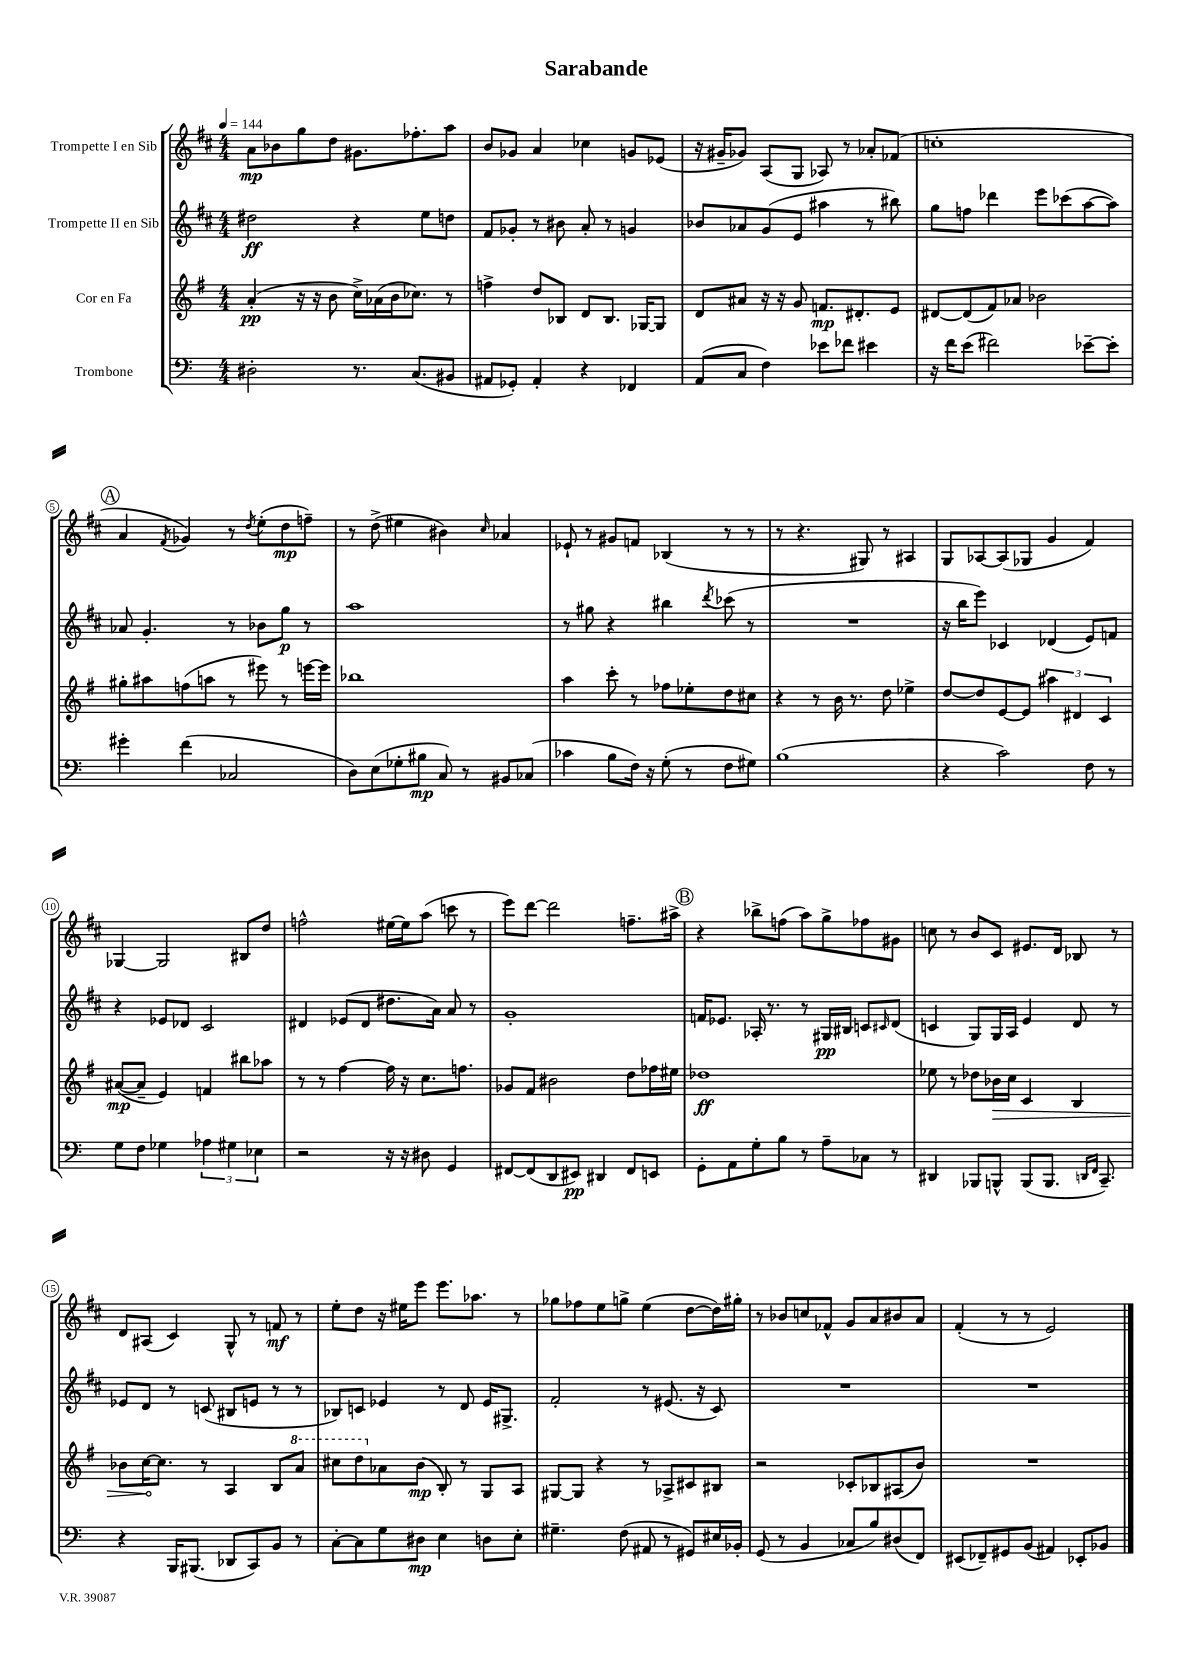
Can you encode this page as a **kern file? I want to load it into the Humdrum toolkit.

**kern	**dynam	**kern	**dynam	**kern	**dynam	**kern	**dynam
*part4	*part4	*part3	*part3	*part2	*part2	*part1	*part1
*staff4	*staff4	*staff3	*staff3	*staff2	*staff2	*staff1	*staff1
*I"Trombone	*	*I"Cor en Fa	*	*I"Trompette II en Sib	*	*I"Trompette I en Sib	*
*clefF4	*	*clefG2	*	*clefG2	*	*clefG2	*
*k[]	*	*k[f#]	*	*k[f#c#]	*	*k[f#c#]	*
*M4/4	*	*M4/4	*	*M4/4	*	*M4/4	*
*MM144	*	*MM144	*	*MM144	*	*MM144	*
=1	=1	=1	=1	=1	=1	=1	=1
2D#X'\	.	(4a'/	pp	2dd#X\	ff	8a\L	mp
.	.	.	.	.	.	8b-X\	.
.	.	16r	.	.	.	8gg\	.
.	.	16r	.	.	.	.	.
.	.	8b\	.	.	.	8dd\J	.
8.r	.	16cc^\LL)	.	4r	.	8.g#X\L	.
.	.	(16a-X\	.	.	.	.	.
.	.	16b\J	.	.	.	.	.
(8.C/L	.	8.cc-X\J)	.	.	.	8.ff-X'\	.
.	.	.	.	8ee\L	.	.	.
8BB#X/J	.	8r	.	8ddn\J	.	8aa\J	.
=2	=2	=2	=2	=2	=2	=2	=2
8AA#X/L	.	4ffn^\	.	8f#/L	.	8b/L	.
8GG-X'/J)	.	.	.	8g-X'/J	.	8g-X/J	.
4AA#'/	.	8dd/L	.	8r	.	4a/	.
.	.	8B-X/J	.	8b#X\	.	.	.
4r	.	8d/L	.	8a'/	.	4cc-X\	.
.	.	8.B-/J	.	8r	.	.	.
4FF-X/	.	.	.	4gn/	.	8gn/L	.
.	.	[16G-X/KL	.	.	.	.	.
.	.	8G-/J]	.	.	.	(8e-X/J	.
=3	=3	=3	=3	=3	=3	=3	=3
(8AA/L	.	8d/L	.	8b-X/L	.	16r	.
.	.	.	.	.	.	16g#X~/KL	.
8C/J	.	8a#X/J	.	8a-X/	.	8g-X/J)	.
4F\)	.	16r	.	(8g/	.	(8A/L	.
.	.	16r	.	.	.	.	.
.	.	8g/	.	8e/J	.	8G/J	.
8e-X\L	.	8.fn/L	mp	4aa#X\	.	8A-X/)	.
8f-X\J	.	.	.	.	.	8r	.
.	.	8.d#X'/	.	.	.	.	.
4e#X\	.	.	.	8r	.	8a-X'/L	.
.	.	8e/J	.	8bb#X\)	.	(8f-X/J	.
=4	=4	=4	=4	=4	=4	=4	=4
16r	.	[8d#X/L	.	8gg\L	.	1ccn'	.
16f\KL	.	.	.	.	.	.	.
(8e\J	.	(8d#/]	.	8ffn\J	.	.	.
2f#X\)	.	8f#/)	.	4ddd-X\	.	.	.
.	.	8a-X/J	.	.	.	.	.
.	.	2b-X\	.	8eee\L	.	.	.
.	.	.	.	(8ccc-X\	.	.	.
[8e-X~\L	.	.	.	[8aa\	.	.	.
8e-'\J]	.	.	.	8aa\J])	.	.	.
!!LO:LB:g=z
!!LO:REH:place=s1:t=A
=5	=5	=5	=5	=5	=5	=5	=5
4g#X'\	.	8gg#X'\L	.	8a-X/	.	4a/	.
.	.	8aa#X\	.	4.g'/	.	.	.
.	.	.	.	.	.	8qf#/	.
(4f\	.	(8ffn\	.	.	.	4g-X/)	.
.	.	8aan\J	.	.	.	.	.
2C-X/	.	8r	.	8r	.	8r	.
.	.	.	.	.	.	8qdd/	.
.	.	8eee#X\)	.	8b-X\L	.	(8ee'\L	.
.	.	8r	.	8gg\J	p	8dd\	mp
.	.	[16eeen\LL	.	8r	.	8ffn~\J)	.
.	.	16eee\JJ]	.	.	.	.	.
=6	=6	=6	=6	=6	=6	=6	=6
8D\L)	.	1bb-X	.	1aa	.	8r	.
(8E\	.	.	.	.	.	(8dd^\	.
8G-X'\	.	.	.	.	.	4ee#X\	.
8B#X\J	mp	.	.	.	.	.	.
8C/)	.	.	.	.	.	4b#X\)	.
8r	.	.	.	.	.	.	.
.	.	.	.	.	.	16qqcc#/	.
8BB#X/L	.	.	.	.	.	4a-X/	.
(8C-X/J	.	.	.	.	.	.	.
=7	=7	=7	=7	=7	=7	=7	=7
4c-X\	.	4aa\	.	8r	.	8e-X`/	.
.	.	.	.	8gg#X\	.	8r	.
8B\L	.	8ccc'\	.	4r	.	8g#X/L	.
16F\Jk)	.	8r	.	.	.	8fn/J	.
16r	.	.	.	.	.	.	.
(8G'\	.	8ff-X\L	.	4bb#X\	.	(4B-X/	.
8r	.	8ee-X'\	.	.	.	.	.
.	.	.	.	8qddd/	.	.	.
8F\L	.	8dd\	.	(8ccc-X\	.	8r	.
8G#X\J)	.	8cc#X\J	.	8r	.	8r	.
=8	=8	=8	=8	=8	=8	=8	=8
(1B	.	4r	.	1r	.	8r	.
.	.	.	.	.	.	4.r	.
.	.	8r	.	.	.	.	.
.	.	16b\	.	.	.	.	.
.	.	8.r	.	.	.	.	.
.	.	.	.	.	.	8G#X/)	.
.	.	8dd\	.	.	.	8r	.
.	.	4ee-X^\	.	.	.	4A#X/	.
=9	=9	=9	=9	=9	=9	=9	=9
4r	.	[8dd/L	.	16r	.	8G/L	.
.	.	.	.	16bb\KL	.	.	.
.	.	8dd/]	.	8eee\J)	.	[8A-X/	.
2c\)	.	[8e/	.	4c-X/	.	(8A-/]	.
.	.	8e/J]	.	.	.	8G-X/J	.
.	.	6aa#X\	.	(4d-X/	.	4g/	.
.	.	6d#X/	.	.	.	.	.
8F\	.	.	.	8e/L)	.	4f#/)	.
.	.	6c/	.	.	.	.	.
8r	.	.	.	8fn/J	.	.	.
!!LO:LB:g=z
=10	=10	=10	=10	=10	=10	=10	=10
8G\L	.	([8a#X/L	mp	4r	.	[4G-X/	.
8F\J	.	8a#~/J]	.	.	.	.	.
4G-X\	.	4e/)	.	8e-X/L	.	2G-/]	.
.	.	.	.	8d-X/J	.	.	.
6A-X\	.	4fn/	.	2c#/	.	.	.
6G#X\	.	.	.	.	.	.	.
.	.	8bb#X\L	.	.	.	8B#X/L	.
6E-X\	.	.	.	.	.	.	.
.	.	8aa-X\J	.	.	.	8dd/J	.
=11	=11	=11	=11	=11	=11	=11	=11
2r	.	8r	.	4d#X/	.	2ffn^^\	.
.	.	8r	.	.	.	.	.
.	.	[4ff#\	.	(8e-X/L	.	.	.
.	.	.	.	8d#/J	.	.	.
16r	.	16ff#\]	.	8.dd#X\L	.	[16ee#X\LL	.
16r	.	16r	.	.	.	16ee#\J]	.
8D#X\	.	8.cc\L	.	.	.	(8aa\J	.
.	.	.	.	16a\Jk)	.	.	.
4GG/	.	.	.	8a/	.	8cccn\	.
.	.	8.ffn\J	.	.	.	.	.
.	.	.	.	8r	.	8r	.
=12	=12	=12	=12	=12	=12	=12	=12
[8FF#X/L	.	8g-X/L	.	1g'	.	8eee\L)	.
(8FF#/]	.	8f#/J	.	.	.	[8ddd\J	.
8DD/	.	2b#X\	.	.	.	2ddd\]	.
8EE#X/J)	pp	.	.	.	.	.	.
4DD#X/	.	.	.	.	.	.	.
8FF#/L	.	8dd\L	.	.	.	8.ffn~\L	.
8EEn/J	.	16ff-X\L	.	.	.	.	.
.	.	16ee#X\JJ	.	.	.	16aa#X^\Jk	.
!!LO:REH:place=s1:t=B
=13	=13	=13	=13	=13	=13	=13	=13
8GG'\L	.	1dd-X	ff	16fn/KL	.	4r	.
.	.	.	.	8.e-X/J	.	.	.
8AA\	.	.	.	.	.	.	.
8G'\	.	.	.	16A-X'/	.	8bb-X^\L	.
.	.	.	.	8.r	.	.	.
8B\J	.	.	.	.	.	(8ffn\J	.
8r	.	.	.	8r	.	8aa\L)	.
8A~\L	.	.	.	16G#X/LL	pp	8gg^\	.
.	.	.	.	16B#X/JJ	.	.	.
8C-X\J	.	.	.	8cn/L	.	8ff-X\	.
.	.	.	.	16qqc#X/	.	.	.
8r	.	.	.	(8d/J	.	8g#X\J	.
=14	=14	=14	=14	=14	=14	=14	=14
4DD#X/	.	8ee-X\	.	4cn/	.	8ccn\	.
.	.	8r	.	.	.	8r	.
8BBB-X/L	.	8dd-X\L	.	8G/L)	.	8b/L	.
!	!	!	!LO:HP:b	!	!	!	!
8BBBn^^/J	.	16b-X\L	>	16G/L	.	8c#/J	.
.	.	16cc\JJ	.	16A/JJ	.	.	.
(8BBB/L	.	4c/	.	4e/	.	8.e#X/L	.
8.BBB/J	.	.	.	.	.	.	.
.	.	.	.	.	.	16d/Jk	.
.	.	4B/	.	8d/	.	8B-X/	.
16qqDDn/LL	.	.	.	.	.	.	.
16qqFF/JJ	.	.	.	.	.	.	.
8.CC~/)	.	.	.	.	.	.	.
.	.	.	.	8r	.	8r	.
!!LO:LB:g=z
=15	=15	=15	=15	=15	=15	=15	=15
4r	.	8b-X\L	.	8e-X/L	.	8d/L	.
.	.	[16cc\K	.	8d/J	.	(8A#X/J	.
.	.	8.cc\J]	]	.	.	.	.
16BBB/KL	.	.	.	8r	.	4c#/)	.
(8.BBB#X/J	.	.	.	.	.	.	.
.	.	8r	.	(8cn/	.	.	.
8DD-X/L	.	4A/	.	8B#X/L	.	8G^^/	.
8CC/)	.	.	.	8en/J	.	8r	.
8BB/J	.	8B/L	.	8r	.	8fn/	mf
*	*	*8va	*	*	*	*	*
8r	.	8aa/J	.	8r	.	8r	.
=16	=16	=16	=16	=16	=16	=16	=16
[8C'\L	.	8ccc#X\L	.	8B-X/L)	.	8ee'\L	.
8C\]	.	8ddd\	.	8cn/J	.	8dd\J	.
*	*	*X8va	*	*	*	*	*
8G\	.	8a-X\	.	4e-X/	.	16r	.
.	.	.	.	.	.	16ee#X\KL	.
8D#X\J	mp	(8b\J	mp	.	.	8eee\J	.
4E\	.	8B'/)	.	8r	.	8.eee\L	.
.	.	8r	.	8d/	.	.	.
.	.	.	.	.	.	8.aa-X\J	.
8Dn\L	.	8G/L	.	16e-/KL	.	.	.
.	.	.	.	8.G#X^/J	.	.	.
8E'\J	.	8A/J	.	.	.	8r	.
=17	=17	=17	=17	=17	=17	=17	=17
4.G#X~\	.	[8G#X/L	.	2f#'/	.	8gg-X\L	.
.	.	8G#/J]	.	.	.	8ff-X\	.
.	.	4r	.	.	.	8ee\	.
(8F\	.	.	.	.	.	8ggn^\J	.
8AA#X/	.	8r	.	8r	.	(4ee\	.
8r	.	8A-X^/L	.	(8.e#X/	.	.	.
8GG#X/L)	.	8c#X/	.	.	.	[8dd\L	.
.	.	.	.	16r	.	.	.
16E#X/L	.	8B#X/J	.	8c#/)	.	16dd\L])	.
16BB-X'/JJ	.	.	.	.	.	16gg#X'\JJ	.
=18	=18	=18	=18	=18	=18	=18	=18
(8GG/	.	2r	.	1r	.	8r	.
8r	.	.	.	.	.	8b-X/L	.
4BB/	.	.	.	.	.	8ccn/	.
.	.	.	.	.	.	8f-X^^/J	.
8C-X/L	.	8c-X'/L	.	.	.	8g/L	.
8B/)	.	8B-X/	.	.	.	8a/	.
(8D#X/	.	(8A#X/	.	.	.	8b#X/	.
8FF/J)	.	8b/J)	.	.	.	8a/J	.
=19	=19	=19	=19	=19	=19	=19	=19
(8EE#X/L	.	1r	.	1r	.	(4f#'/	.
8FF-X~/)	.	.	.	.	.	.	.
8GG#X/	.	.	.	.	.	8r	.
(8BB/J	.	.	.	.	.	8r	.
4AA#X/)	.	.	.	.	.	2e/)	.
8EE-X'/L	.	.	.	.	.	.	.
8BB-X/J	.	.	.	.	.	.	.
==	==	==	==	==	==	==	==
*-	*-	*-	*-	*-	*-	*-	*-
